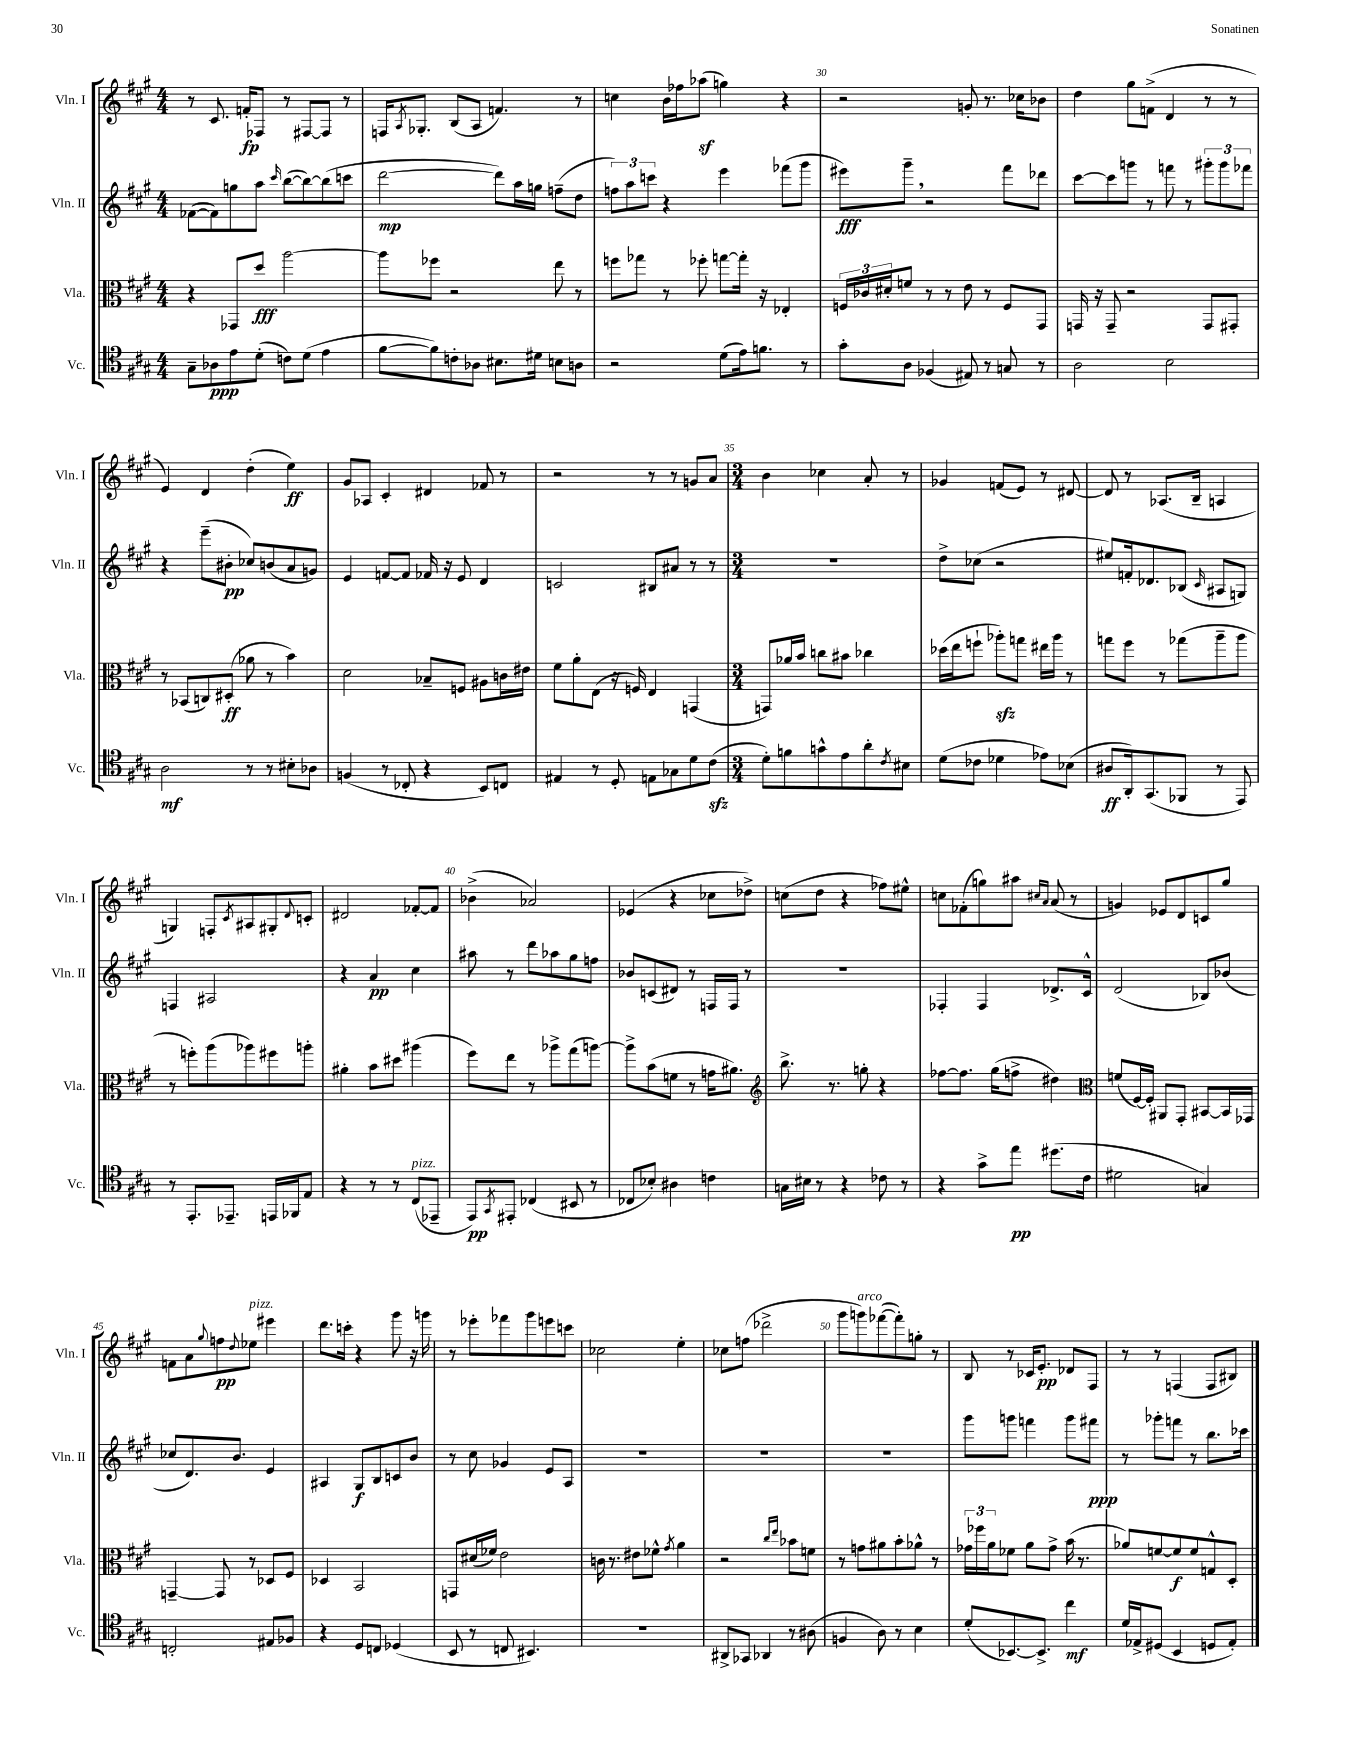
<<
\new StaffGroup <<
\new Staff = "s0" \with { instrumentName = "Vln. I" shortInstrumentName = "Vln. I" } {
    \clef treble \key a \major \numericTimeSignature \time 4/4
    r8 cis'8. f'16-.\fp fes8 r8 fis8~ fis8 r8 |
    f16 \acciaccatura { a8 } ges8.-. b8( a8 f'4.) r8 |
    c''4 b'16 fes''16 aes''8\sf( g''4) r4 |
    r2 g'8-. r8. ces''16 bes'8 |
    d''4 gis''8 f'8->( d'4 r8 r8 |
    e'4) d'4 d''4-.( e''4\ff) |
    gis'8 aes8 cis'4-. dis'4 fes'8 r8 |
    r2 r8 r8 g'8 a'8 |
    \numericTimeSignature \time 3/4 b'4 ces''4 a'8-. r8 |
    ges'4 f'8( e'8) r8 dis'8~ |
    dis'8 r8 aes8.( b16-- a4 |
    g4) f8-. \acciaccatura { cis'8 } ais8 gis8-. \appoggiatura { d'8 } c'8-. |
    dis'2 fes'8~-. fes'8 |
    bes'4->( aes'2) |
    ees'4( r4 ces''8 des''8->) |
    c''8( d''8 r4 fes''8) eis''8-^ |
    c''8 fes'8-.( g''8) ais''8 \grace { cis''16 a'16 } a'8( r8 |
    g'4) ees'8 d'8 c'8 gis''8 |
    f'8 a'8 \appoggiatura { gis''8 } f''8\pp \appoggiatura { d''8 } ees''8^\markup { \italic "pizz." } eis'''4 |
    d'''8. c'''16-. r4 gis'''8 r16 g'''16 |
    r8 ees'''8-. fes'''8 gis'''8 e'''8 c'''8 |
    ces''2 e''4-. |
    ces''8 f''8( des'''2-> |
    gis'''8 g'''8^\markup { \italic "arco" }) fes'''8~( fes'''8-.) g''8-. r8 |
    b8 r8 ces'16 e'8.-.\pp des'8 fis8 |
    r8 r8 f4( f8 bis8) \bar "|." |
}
\new Staff = "s1" \with { instrumentName = "Vln. II" shortInstrumentName = "Vln. II" } {
    \clef treble \key a \major \numericTimeSignature \time 4/4
    fes'8~( fes'8) g''8 a''8 \grace { cis'''16 } b''8~( b''8~) b''8( c'''8 |
    d'''2~\mp d'''8) a''16 g''16 f''8--( d''8 |
    \tuplet 3/2 { f''8) a''8 c'''8 } r4 e'''4 fes'''8( gis'''8 |
    eis'''8\fff) gis'''8-- \breathe r2 fis'''8 des'''8 |
    cis'''8~ cis'''8 g'''8 r8 f'''8 r8 \tuplet 3/2 { gis'''8-. gis'''8 fes'''8 } |
    r4 e'''8--( bis'8-.\pp ces''8) b'8( a'8 g'8) |
    e'4 f'8~ f'8 fes'16 r16 e'8 d'4 |
    c'2 bis8 ais'8 r8 r8 |
    \numericTimeSignature \time 3/4 R2. |
    d''8-> ces''8( r2 |
    eis''8) f'16-. des'8. bes8( \grace { cis'16 } ais8 g8) |
    f4 ais2 |
    r4 a'4\pp cis''4 |
    ais''8 r8 d'''8 aes''8 gis''8 f''8 |
    bes'8 c'8( dis'8) r8 f16 f16 r8 |
    R2. |
    fes4-. fes4 des'8.-> cis'16-^ |
    d'2( bes8) bes'8( |
    ces''8 d'8.) b'8. e'4 |
    ais4 gis8\f b8 c'8 b'8 |
    r8 cis''8 ges'4 e'8 a8 |
    R2. |
    R2. |
    R2. |
    gis'''8 g'''8 f'''4 g'''8 fis'''8\ppp |
    r8 ges'''8-. f'''8 r8 b''8. ces'''16 \bar "|." |
}
\new Staff = "s2" \with { instrumentName = "Vla." shortInstrumentName = "Vla." } {
    \clef alto \key a \major \numericTimeSignature \time 4/4
    r4 ges,8 d''8\fff a''2~ |
    a''8 fes''8 r2 e''8 r8 |
    f''8 ges''8 r8 fes''8-. g''8~ g''16-. r16 ees4-. |
    \tuplet 3/2 { f16 ces'16 dis'16-. } f'8 r8 r8 e'8 r8 f8 gis,8 |
    g,16 r16 g,8-- r2 g,8 gis,8-. |
    r8 bes,8( c8) dis8-.\ff( aes'8 r8 b'4) |
    d'2 bes8-- f8 ais8 c'16 eis'16 |
    fis'8 a'8-. e8( r16 f16) e4 g,4( |
    \numericTimeSignature \time 3/4 g,8) aes'16 b'16 c''8 bis'8 ces''4 |
    des''16( e''16 f''8-! aes''8-.\sfz) g''8 eis''16 aes''16 r8 |
    g''8 fis''8 r8 ges''8( a''8-- a''8 |
    r8 f''8-.) a''8( aes''8) fis''8 a''8-. |
    ais'4-. b'8 dis''8 ais''4( |
    fis''8) e''8 r8 aes''8-> gis''8( a''8~) |
    a''8-> b'8( f'8 r8 g'16 ais'8.) |
    \clef treble b''8.-> r8. g''8-. r4 |
    fes''8~ fes''8. gis''16( f''8-> dis''4) |
    \clef alto f'8( fis16~) fis16-. ais,8 gis,8-. bis,8~ bis,16 ges,16 |
    g,4~-- g,8 r8 des8 fis8 |
    des4 b,2 |
    g,8 dis'16( fes'16) e'2 |
    c'16 r8. eis'8 fes'8-^ \acciaccatura { gis'8 } a'4 |
    r2 \grace { cis''16 e''16 } bes'8 f'8 |
    r8 g'8 ais'8 b'8-. aes'8-^ r8 |
    \tuplet 3/2 { ges'16 fes''16 a'16 } fes'8 a'8 ges'8-> b'16( r8. |
    aes'8) f'8~ f'8\f f'8 g8-^ d8-. \bar "|." |
}
\new Staff = "s3" \with { instrumentName = "Vc." shortInstrumentName = "Vc." } {
    \clef tenor \key a \major \numericTimeSignature \time 4/4
    gis8-- aes8\ppp e'8 d'8-.( c'8) d'8( e'4 |
    fis'8~ fis'8) c'8-. aes8 bis8. dis'16 b8 a8 |
    r2 d'8( e'16) f'8. r8 |
    gis'8-. a8 fes4( eis8) r8 g8 r8 |
    a2 b2 |
    a2\mf r8 r8 bis8-. aes8 |
    f4( r8 ces8-. r4 b,8) c8 |
    eis4 r8 d8-. e8 ges8 d'8 cis'8\sfz( |
    \numericTimeSignature \time 3/4 d'8-.) f'8 g'8-^ e'8 a'8-. \acciaccatura { cis'8 } bis8 |
    d'8( ces'8 des'4 ees'8) bes8( |
    ais8\ff a,16-.) gis,8.( fes,8 r8 e,8) |
    r8 e,8.-. ees,8.-- e,16 fes,16 e8 |
    r4 r8 r8 cis8^\markup { \italic "pizz." }( ees,8-- |
    e,8\pp) \acciaccatura { gis,8 } eis,8-. ces4( bis,8 r8 |
    ces8 bes8-.) ais4 c'4 |
    g16 bis16 r8 r4 ces'8 r8 |
    r4 gis'8-> e''8\pp dis''8.( cis'16 |
    dis'2 g4) |
    c2-. eis8 fes8 |
    r4 d8 c8 des4( |
    b,8 r8 c8 bis,4.) |
    R2. |
    ais,8-> ges,8 aes,4 r8 ais8( |
    f4 a8) r8 b4 |
    d'8-.( bes,8.~) bes,8.-> cis''4\mf |
    d'16 ees16-> dis8( b,4 d8 ees8-.) \bar "|." |
}
>>
>>
\layout { \context { \Score currentBarNumber = #27 \override BarNumber.break-visibility = ##(#f #t #t) barNumberVisibility = #(every-nth-bar-number-visible 5) } }
